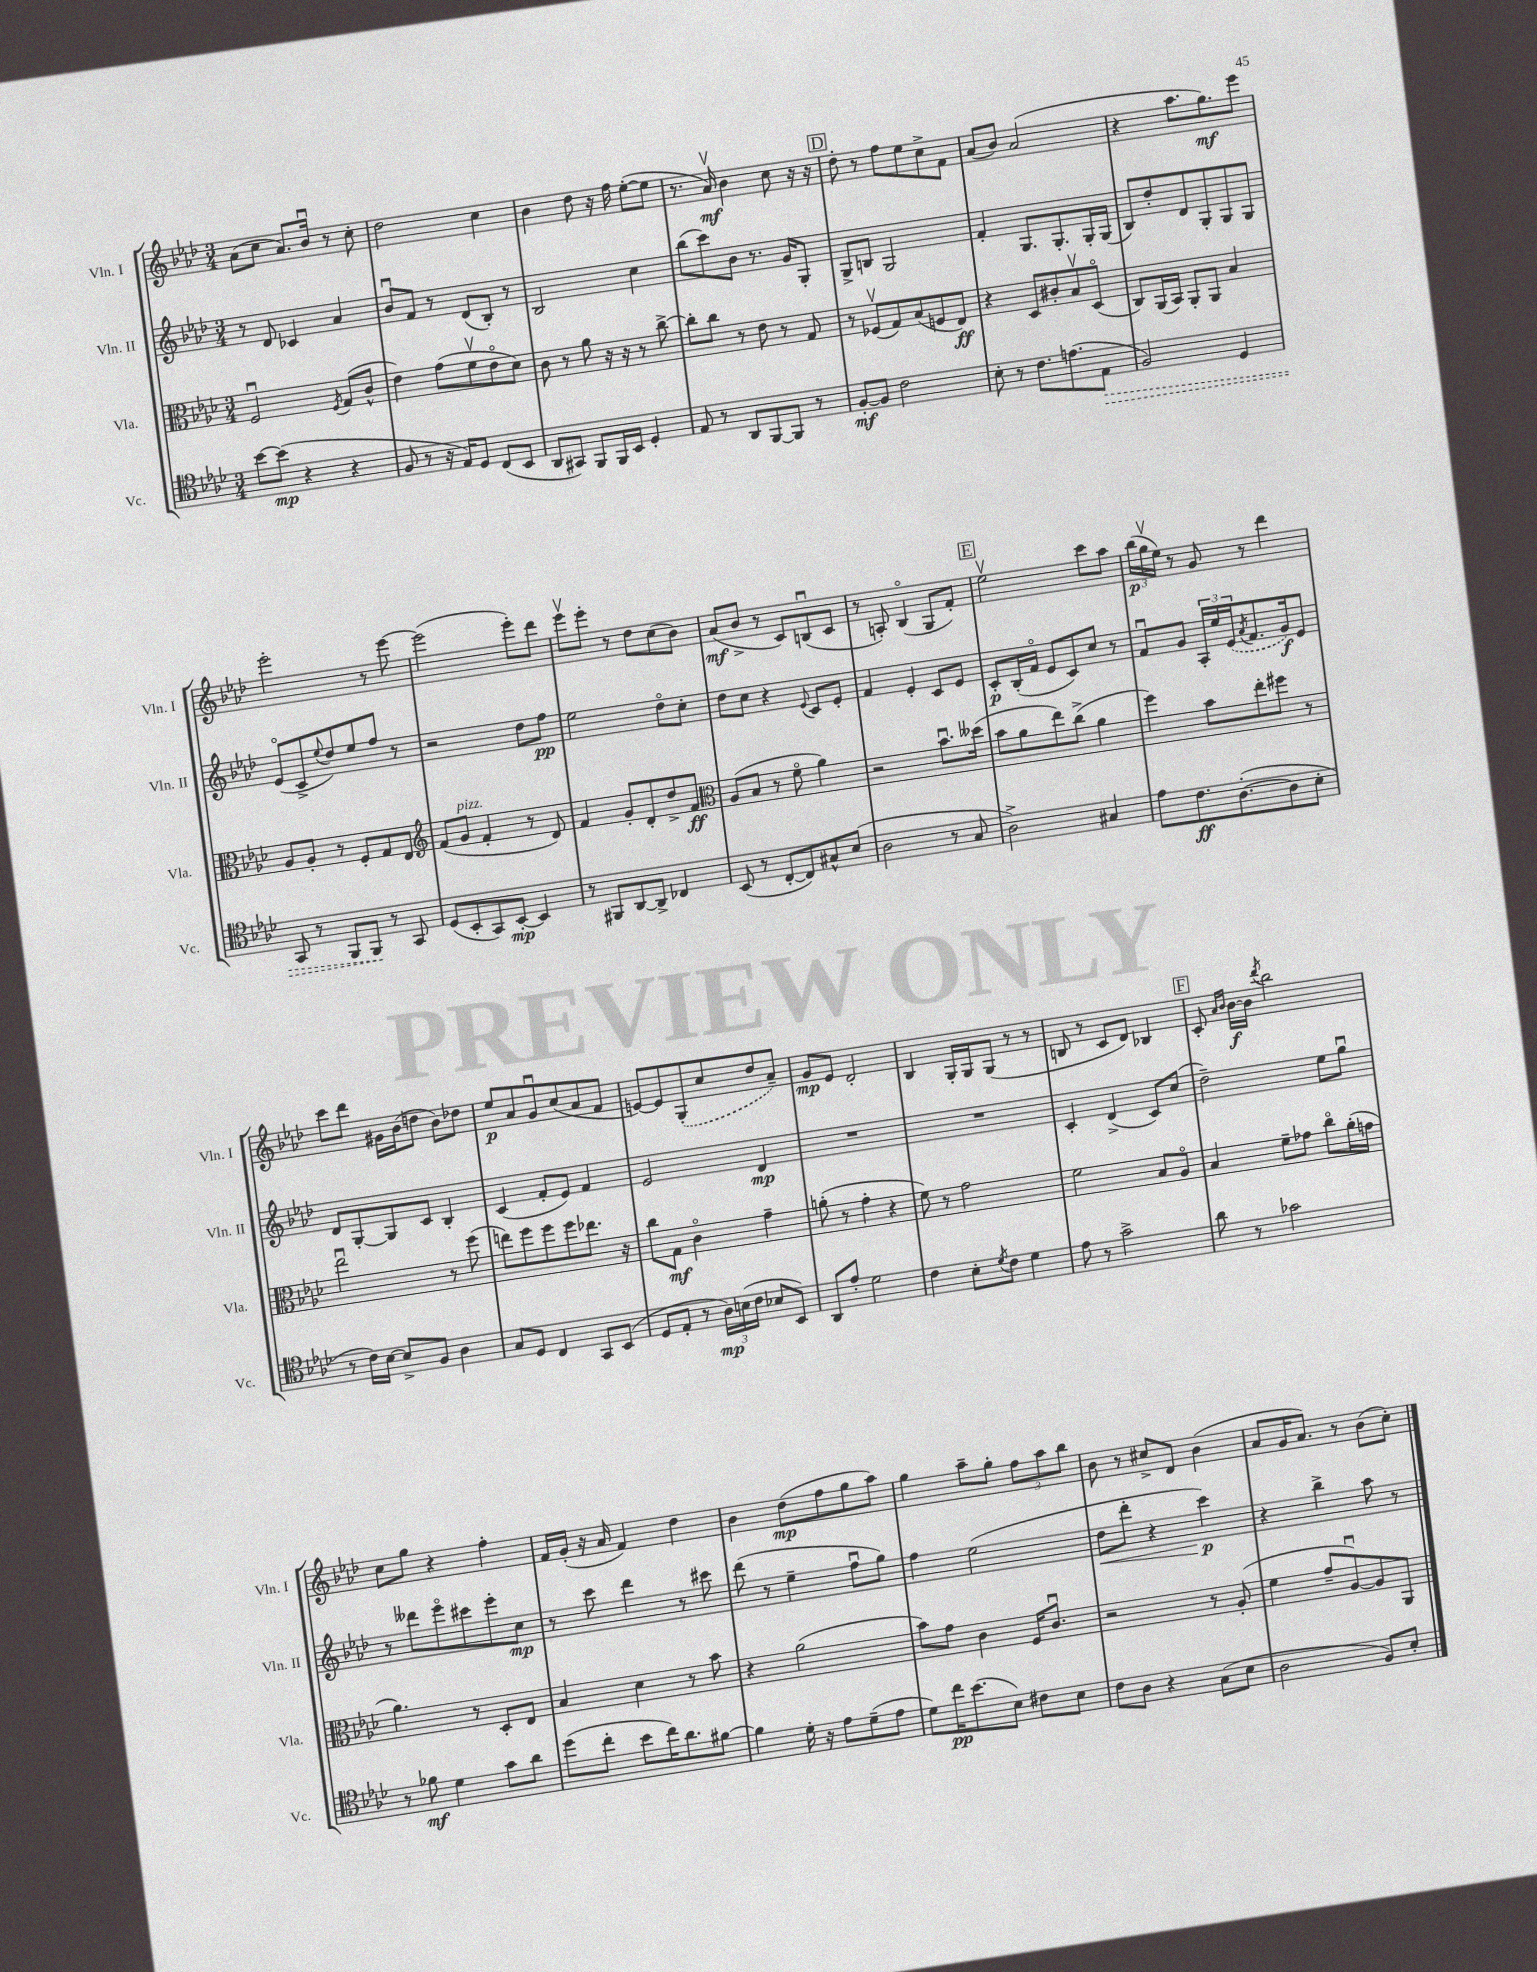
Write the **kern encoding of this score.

**kern	**dynam	**kern	**dynam	**kern	**dynam	**kern	**dynam
*part4	*part4	*part3	*part3	*part2	*part2	*part1	*part1
*staff4	*staff4	*staff3	*staff3	*staff2	*staff2	*staff1	*staff1
*I"Vc.	*	*I"Vla.	*	*I"Vln. II	*	*I"Vln. I	*
*I'Vc.	*	*I'Vla.	*	*I'Vln. II	*	*I'Vln. I	*
*clefC4	*	*clefC3	*	*clefG2	*	*clefG2	*
*k[b-e-a-d-]	*	*k[b-e-a-d-]	*	*k[b-e-a-d-]	*	*k[b-e-a-d-]	*
*M3/4	*	*M3/4	*	*M3/4	*	*M3/4	*
=38	=38	=38	=38	=38	=38	=38	=38
[8b-\L	.	2Fu/	.	8r	.	(8a-\L	.
(8b-\J]	mp	.	.	8d-/	.	8cc\J	.
4r	.	.	.	4c-X/	.	8.a-/L)	.
.	.	.	.	.	.	16b-u/Jk	.
.	.	8qF/	.	.	.	.	.
4r	.	(8G/L	.	4a-/	.	8r	.
.	.	8c^^/J	.	.	.	8cc'\	.
=39	=39	=39	=39	=39	=39	=39	=39
8F/	.	4e-\)	.	8b-u/L	.	2dd-\	.
8r	.	.	.	8f/J	.	.	.
16r	.	(8g\L	.	8r	.	.	.
16E-/KL)	.	.	.	.	.	.	.
8D-/J	.	8fv\	.	(8d-/L	.	.	.
(8C/L	.	8e-\	.	8B-'/J)	.	4cc\	.
8BB-/J	.	8d-\J)	.	8r	.	.	.
=40	=40	=40	=40	=40	=40	=40	=40
8AA-/L	.	8c\	.	2B-/	.	4b-\	.
8GG#X/J)	.	8r	.	.	.	.	.
8FF/L	.	8a-\	.	.	.	8dd-\	.
16FF/L	.	16r	.	.	.	16r	.
16BB-/JJ	.	16r	.	.	.	16ff\	.
4D-'/	.	8r	.	4cc\	.	([8ee-'\L	.
.	.	[8cc^\	.	.	.	8ee-\J]	.
=41	=41	=41	=41	=41	=41	=41	=41
8E-/	.	8cc'\L]	.	(8bb-\L	.	8.r	.
8r	.	8cc\J	.	8ccc\)	.	.	.
.	.	.	.	.	.	16a-v/)	mf
8AA-/L	.	8r	.	8b-\J	.	4b-\	.
[8FF/	.	8e-\	.	8.r	.	.	.
8FF/J]	.	8r	.	.	.	8cc\	.
.	.	.	.	16g/KL	.	.	.
8r	.	8G/	.	8G'/J	.	16r	.
.	.	.	.	.	.	16r	.
!!LO:REH:place=s1:t=D
=42	=42	=42	=42	=42	=42	=42	=42
[8F'/L	mf	8r	.	8G^/L	.	8dd-'\	.
8F/J]	.	(8F-Xv/L	.	8Bn/J	.	8r	.
2c\	.	8G/)	.	2G/	.	8ff\L	.
.	.	(8B-/	.	.	.	8ee-\	.
.	.	8Fn/	.	.	.	8cc^\	.
.	.	8E-/J)	ff	.	.	8f\J	.
=43	=43	=43	=43	=43	=43	=43	=43
8B-'\	.	4r	.	4f'/	.	(8a-/L	.
8r	.	.	.	.	.	8b-/J)	.
8.c\L	.	8D-/L	.	8.G/L	.	(2a-/	.
.	.	8c#X'/	.	.	.	.	.
(8.en\	.	.	.	8.G'/	.	.	.
.	.	8B-v/	.	.	.	.	.
!	!LO:HP:b	!	!	!	!	!	!
8E-\J	>	(8D-/J	.	16G'/L	.	.	.
.	.	.	.	(16G/JJ	.	.	.
=44	=44	=44	=44	=44	=44	=44	=44
2F/)	.	8C/L)	.	8B-/L)	.	4r	.
.	.	(16AA-/L	.	8dd-'/	.	.	.
.	.	16BB-/JJ)	.	.	.	.	.
.	.	8AA-'/L	.	8d-/	.	8.aa-\L	.
.	.	8AA-/J	.	8G'/	.	.	.
.	.	.	.	.	.	8.gg\)	mf
4D-/	.	4B-/	.	8G/	.	.	.
.	.	.	.	8G/J	.	8eee-\J	.
!!LO:LB:g=z
=45	=45	=45	=45	=45	=45	=45	=45
8GG/	.	8A-/L	.	(8e-/L	.	2eee-'\	.
8r	.	8A-'/J	.	8c^/	.	.	.
.	.	.	.	8qqee-/	.	.	.
8FF/L	.	8r	.	8dd-/)	.	.	.
8FF/J	.	8F'/L	.	8ee-/	.	.	.
8r	]	8G/	.	8ff/J	.	8r	.
8GG/	.	8E-/J	.	8r	.	[8eee-\	.
=46	=46	=46	=46	=46	=46	=46	=46
*	*	*clefG2	*	*	*	*	*
(8D-/L	.	(8f/L	.	2r	.	(2eee-\]	.
!	!	!LO:TX:a:i:t=pizz.	!	!	!	!	!
8BB-'/	.	8g/J	.	.	.	.	.
8GG/)	.	4f'/	.	.	.	.	.
[8BB-'/J	mp	.	.	.	.	.	.
4BB-/]	.	8r	.	8dd-\L	.	8eee-'\L)	.
.	.	8d-/)	.	8ff\J	pp	8ddd-\J	.
=47	=47	=47	=47	=47	=47	=47	=47
8r	.	4f/	.	2ee-\	.	8eee-v\L	.
8FF#X/L	.	.	.	.	.	8eee-'\J	.
[8AA-/	.	8g'/L	.	.	.	8r	.
8AA-^/J]	.	8d-'/	.	.	.	8dd-\L	.
4C-X/	.	8dd-^/	.	8dd-\L	.	(8cc\	.
.	.	8f/J	ff	8cc'\J	.	8b-\J)	.
=48	=48	=48	=48	=48	=48	=48	=48
*	*	*clefC3	*	*	*	*	*
(8BB-/	.	(8A-/L	.	8dd-\L	.	(8a-/L	mf
8r	.	8B-/J	.	8cc\J	.	8b-^/J	.
[8C'/L	.	8r	.	4r	.	8r	.
8C/])	.	8f\	.	.	.	8c/L)	.
.	.	.	.	8qqe-/	.	.	.
8G#X^^/	.	4a-\)	.	8c/L	.	(8Bnu/	.
(8B-/J	.	.	.	8e-'/J	.	8c/J	.
=49	=49	=49	=49	=49	=49	=49	=49
2A-\	.	2r	.	4f/	.	8r	.
.	.	.	.	.	.	8An'/)	.
.	.	.	.	4e-'/	.	(4B-/	.
8r	.	8.b-u\L	.	8c/L	.	8G/L	.
8G/	.	.	.	8e-/J	.	8f'/J)	.
.	.	(16dd--X\Jk	.	.	.	.	.
!!LO:REH:place=s1:t=E
=50	=50	=50	=50	=50	=50	=50	=50
2A-^\)	.	8b-\L	.	8c'/L	p	2ee-v\	.
.	.	8a-\	.	(16B-'/L	.	.	.
.	.	.	.	16f/JJ	.	.	.
.	.	8ee-\)	.	8e-/L	.	.	.
.	.	(8cc^\J	.	8c/)	.	.	.
4G#X/	.	4a-\	.	8cc/J	.	8ccc\L	.
.	.	.	.	8r	.	8aa-\J	.
=51	=51	=51	=51	=51	=51	=51	=51
8e-\L	.	4ff\)	.	8fu/L	.	(24bb-\LL	p
.	.	.	.	.	.	24ggv\	.
.	.	.	.	.	.	24ee-\JJ)	.
8.c\	ff	.	.	8g/J	.	8r	.
.	.	8b-\L	.	24A-'/LL	.	8g/	.
.	.	.	.	24ee-/	.	.	.
([8.A-'\	.	.	.	.	.	.	.
.	.	.	.	(24e-/J	.	.	.
.	.	.	.	8qa-/	.	.	.
.	.	8ee-'\	.	8.f/	.	8r	.
8A-\]	.	8ff#X\J	.	.	.	4ddd-\	.
.	.	.	.	16g/k)	f	.	.
8B-'\J	.	8r	.	8e-/J	.	.	.
!!LO:LB:g=z
=52	=52	=52	=52	=52	=52	=52	=52
8r	.	2ee-u\	.	8d-/L	.	8ccc\L	.
16c\LL)	.	.	.	[8G'/	.	8ddd-\J	.
[16B-\JJ	.	.	.	.	.	.	.
8B-^/L]	.	.	.	8G/]	.	16g#X\LL	.
.	.	.	.	.	.	(16b-\J	.
8F/J	.	.	.	8c/J	.	8ddn\J	.
4A-\	.	8r	.	4B-'/	.	8b-\L)	.
.	.	(8ff\	.	.	.	8dd-X\J	.
=53	=53	=53	=53	=53	=53	=53	=53
8G/L	.	8een\L)	.	(4c/	.	8ee-/L	p
8D-/J	.	8ff\	.	.	.	8a-/	.
4C/	.	8ff\	.	8f'/L	.	8gu/	.
.	.	8ff\	.	8e-/J)	.	(8cc/	.
8GG/L	.	8.ee-X\J	.	4f/	.	8a-/	.
(8BB-/J	.	.	.	.	.	8f/J	.
.	.	16r	.	.	.	.	.
=54	=54	=54	=54	=54	=54	=54	=54
8D-/L	.	8cc\L	.	2e-/	.	[8en/L)	.
8E-'/J	.	8G\J	mf	.	.	8e/]	.
8r	.	4c\	.	.	.	(8G'/	.
24A-\LL)	mp	.	.	.	.	8cc/	.
(24Bn\	.	.	.	.	.	.	.
24c\JJ	.	.	.	.	.	.	.
8B-X/L	.	4g~\	.	4d-/	mp	8dd-/	.
8BB-/J)	.	.	.	.	.	8a-~/J)	.
=55	=55	=55	=55	=55	=55	=55	=55
8AA-/L	.	(8an'\	.	2.r	.	8g/L	mp
8e-'/J	.	8r	.	.	.	8e-/J	.
2d-\	.	4g'\	.	.	.	2d-'/	.
.	.	4r	.	.	.	.	.
=56	=56	=56	=56	=56	=56	=56	=56
4c\	.	8f\)	.	2.r	.	4B-/	.
.	.	8r	.	.	.	.	.
8B-'\L	.	2g\	.	.	.	16G'/LL	.
.	.	.	.	.	.	16G/J	.
8qd-/	.	.	.	.	.	.	.
8c\J	.	.	.	.	.	(8G/J	.
4d-\	.	.	.	.	.	8r	.
.	.	.	.	.	.	8r	.
=57	=57	=57	=57	=57	=57	=57	=57
8e-\	.	2f\	.	4c'/	.	8Bn/	.
8r	.	.	.	.	.	8r	.
2g^\	.	.	.	(4d-^/	.	8c/L	.
.	.	.	.	.	.	8d-/J)	.
.	.	8B-/L	.	8c/L)	.	4B-X/	.
.	.	8A-/J	.	(8cc/J	.	.	.
!!LO:REH:place=s1:t=F
=58	=58	=58	=58	=58	=58	=58	=58
8a-\	.	4B-/	.	2dd-~\)	.	8c'/	.
.	.	.	.	.	.	16qqa-/LL	.
.	.	.	.	.	.	16qqb-/JJ	.
8r	.	.	.	.	.	[16b-\LL	f
.	.	.	.	.	.	16b-\JJ]	.
.	.	.	.	.	.	8qddd-/	.
2g-X\	.	8f~\L	.	.	.	2bb-\	.
.	.	8g-X\J	.	.	.	.	.
.	.	8cc\L	.	8ee-\L	.	.	.
.	.	(16a-'\L	.	8ggu\J	.	.	.
.	.	16gn\JJ	.	.	.	.	.
!!LO:LB:g=z
=59	=59	=59	=59	=59	=59	=59	=59
8r	.	4.a-\)	.	8r	.	8cc\L	.
8f-X\	mf	.	.	8ddd--X\L	.	8gg\J	.
4d-\	.	.	.	8eee-\	.	4r	.
.	.	8r	.	8ccc#X\	.	.	.
8g\L	.	8D-'/L	.	8eee-'\	.	4ff'\	.
8a-\J	.	8E-/J	.	8cc\J	mp	.	.
=60	=60	=60	=60	=60	=60	=60	=60
(8dd-\L	.	4B-/	.	8r	.	16f/LL	.
.	.	.	.	.	.	(16g'/JJ	.
8cc'\J	.	.	.	8ccc\	.	16r	.
.	.	.	.	.	.	16a-/	.
8b-\L	.	4d-\	.	4ddd-\	.	4f/)	.
16cc\K)	.	.	.	.	.	.	.
8.a-\	.	.	.	.	.	.	.
.	.	8r	.	8r	.	4dd-\	.
[8f#X\J	.	8b-\	.	8ccc#X\	.	.	.
=61	=61	=61	=61	=61	=61	=61	=61
4f#\]	.	4r	.	(8ddd-\	.	4b-\	.
.	.	.	.	8r	.	.	.
16d-'\	.	(2a-\	.	4ee-~\	.	(8dd-\L	mp
16r	.	.	.	.	.	.	.
8e-\L	.	.	.	.	.	8ff\	.
(8d-~\	.	.	.	8ffu\L	.	8gg\	.
8e-\J	.	.	.	8gg\J)	.	8aa-\J)	.
=62	=62	=62	=62	=62	=62	=62	=62
8d-\L)	.	8b-\L)	.	4ff\	.	4gg\	.
16cc\K	pp	8g\J	.	.	.	.	.
(8.b-\	.	.	.	.	.	.	.
.	.	4c\	.	(2ee-\	.	8aa-~\L	.
8B-\J)	.	.	.	.	.	8gg'\J	.
8c#X\L	.	16F/KL	.	.	.	12ff\L	.
.	.	8.cu/J	.	.	.	.	.
.	.	.	.	.	.	12aa-\	.
8B-\J	.	.	.	.	.	.	.
.	.	.	.	.	.	12bb-\J	.
=63	=63	=63	=63	=63	=63	=63	=63
!	!	!	!	!	!LO:HP:b	!	!
8c\L	.	2r	.	8dd-\L	<	8b-\	.
8A-\J	.	.	.	8ddd-'\J	.	8r	.
4r	.	.	.	4r	.	8cc#X^/L	.
.	.	.	.	.	.	8d-/J	.
(8G\L	.	8r	.	4ccc\)	p	(4b-\	.
8B-\J	.	(8A-'/	.	.	.	.	.
.	.	.	.	.	[	.	.
=64	=64	=64	=64	=64	=64	=64	=64
2A-\	.	4f\	.	4r	.	8a-/L	.
.	.	.	.	.	.	16g/K	.
.	.	.	.	.	.	8.a-/J)	.
.	.	8g~/L	.	4bb-^\	.	.	.
.	.	[8A-u/)	.	.	.	8r	.
8F/L)	.	8A-/]	.	8aa-\	.	(8b-\L	.
8B-'/J	.	8AA-/J	.	8r	.	8cc'\J)	.
==	==	==	==	==	==	==	==
*-	*-	*-	*-	*-	*-	*-	*-
